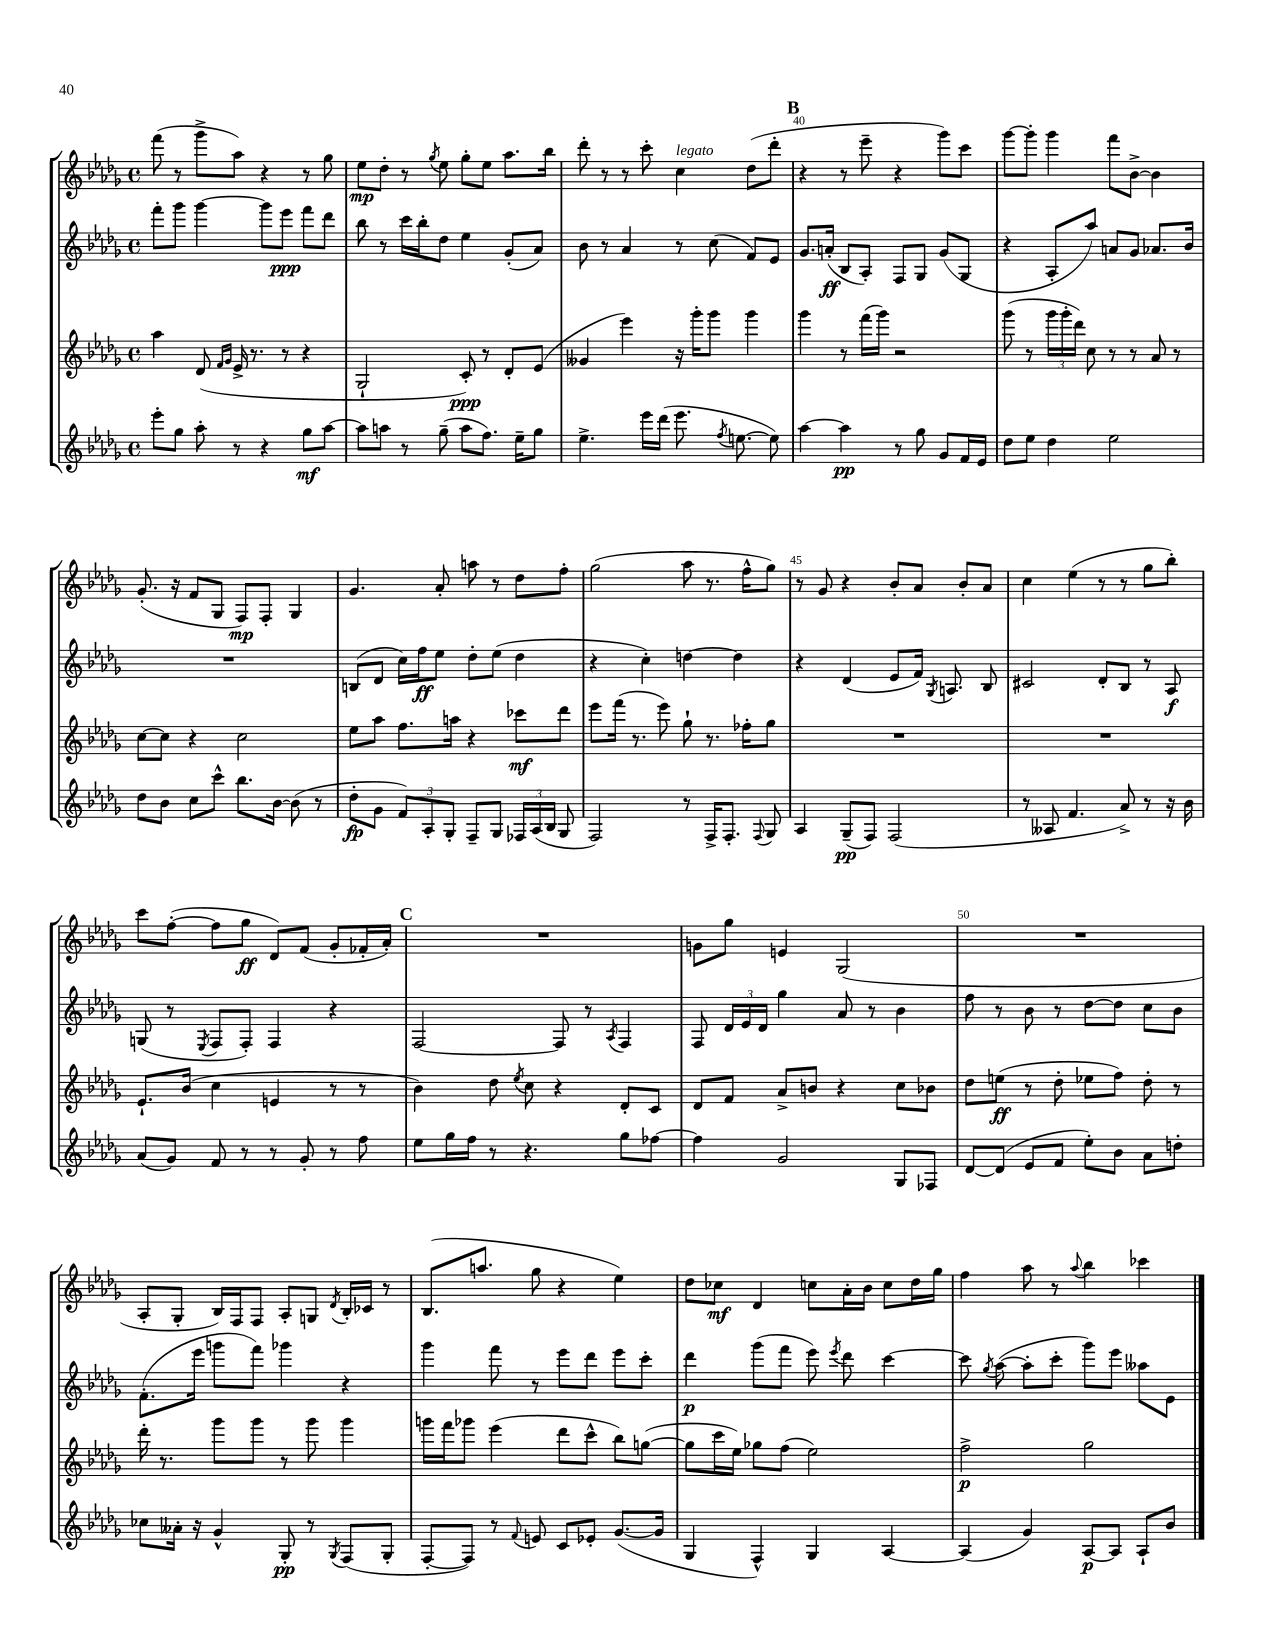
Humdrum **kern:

**kern	**kern	**kern	**kern
*staff4	*staff3	*staff2	*staff1
*clefG2	*clefG2	*clefG2	*clefG2
*k[b-e-a-d-g-]	*k[b-e-a-d-g-]	*k[b-e-a-d-g-]	*k[b-e-a-d-g-]
*M4/4	*M4/4	*M4/4	*M4/4
*met(c)	*met(c)	*met(c)	*met(c)
8eee-'	4aa-	8fff'	(8fff
8gg-	.	8ggg-	8r
8aa-'	(8d-	[4ggg-	8ggg-^
.	16qqf	.	.
.	16qqg-	.	.
8r	16e-^	.	8aa-)
.	8.r	.	.
4r	.	8ggg-]	4r
.	8r	8eee-	.
8gg-	4r	8fff	8r
[8aa-	.	8ddd-	8gg-
=	=	=	=
8aa-]	2G-`	8bb-	8ee-
8aa	.	8r	8dd-'
8r	.	16ccc	8r
.	.	16bb-'	.
.	.	.	8qgg-
(8gg-~	.	8dd-	8ee-
8aa	8c')	4ee-	8gg-'
8.ff)	8r	.	8ee-
.	8d-'	(8g-'	8.aa-
16ee-~	.	.	.
8gg-	(8e-	8a-)	.
.	.	.	16bb-
=	=	=	=
4.ee-^	4g--	8b-	8ddd-'
.	.	8r	8r
.	4eee-)	4a-	8r
16eee-	.	.	8ccc'
(16ddd-	.	.	.
8.eee-	16r	8r	4cc
.	16ggg-'	.	.
.	8ggg-	(8cc	.
8qff	.	.	.
[8.ee	.	.	.
.	4ggg-	8f)	(8dd-
8ee])	.	8e-	8ddd-'
=	=	=	=
[4aa-	4ggg-	8.g-	4r
.	.	(16a'	.
4aa-]	8r	8B-	8r
.	(16fff	8A-')	8eee-~
.	16ggg-)	.	.
8r	2r	8F	4r
8gg-	.	8G-	.
8g-	.	(8g-	8ggg-)
16f	.	8G-	8ccc
16e-	.	.	.
=	=	=	=
8dd-	(8ggg-	4r	[8ggg-
8ee-	8r	.	8ggg-']
4dd-	24ggg-	8A-'	4ggg-
.	24ggg-'	.	.
.	24ddd-)	.	.
.	8cc	8aa-)	.
2ee-	8r	8a	8fff
.	8r	8g-	[8b-^
.	8a-	8.a-	4b-]
.	8r	.	.
.	.	16b-	.
=	=	=	=
8dd-	[8cc	1r	(8.g-'
8b-	8cc]	.	.
.	.	.	16r
8cc	4r	.	8f
8ccc^^	.	.	8G-
8.bb-	2cc	.	8F)
.	.	.	8F'
[16b-	.	.	.
(8b-]	.	.	4G-
8r	.	.	.
=	=	=	=
8dd-'	8ee-	(8B	4.g-
8g-	8aa-	8d-	.
12f)	8.ff	16cc)	.
.	.	16ff	.
12A-'	.	.	.
.	.	8ee-	8a-'
12G-'	.	.	.
.	16aa	.	.
8F~	4r	8dd-'	8aa
8G-	.	(8ee-	8r
24F-	8ccc-	4dd-	8dd-
(24A-	.	.	.
24B-	.	.	.
8G-	8ddd-	.	8ff'
=	=	=	=
2F)	8eee-	4r	(2gg-
.	(16fff	.	.
.	8.r	.	.
.	.	4cc')	.
.	8eee-)	.	.
8r	8gg-`	[4dd	8aa-
16F^	8.r	.	8.r
8.F'	.	.	.
.	.	4dd]	.
.	16ff-'	.	16ff^^
8qqF	.	.	.
8G-	8gg-	.	8gg-)
=	=	=	=
4A-	1r	4r	8r
.	.	.	8g-
(8G-~	.	(4d-	4r
8F)	.	.	.
(2F	.	8e-	8b-'
.	.	16f)	8a-
.	.	8qG-	.
.	.	8.A	.
.	.	.	8b-'
.	.	8B-	8a-
=	=	=	=
8r	1r	2c#	4cc
8A--	.	.	.
4.f	.	.	(4ee-
.	.	8d-'	8r
8a-^)	.	8B-	8r
8r	.	8r	8gg-
16r	.	8A-	8bb-')
16b-	.	.	.
=	=	=	=
(8a-	8.e-`	(8G	8ccc
8g-)	.	8r	([8ff'
.	(16b-	.	.
.	.	8qE-	.
8f	4cc	8F	8ff]
8r	.	8F')	8gg-
8r	4e	4F	8d-)
8g-'	.	.	(8f
8r	8r	4r	8g-'
8ff	8r	.	16f-'
.	.	.	16a-')
=	=	=	=
8ee-	4b-)	[2F	1r
16gg-	.	.	.
16ff	.	.	.
8r	8dd-	.	.
.	8qee-	.	.
4.r	8cc	.	.
.	4r	8F]	.
.	.	8r	.
.	.	8qA-	.
8gg-	8d-'	4F	.
[8ff-	8c	.	.
=	=	=	=
4ff-]	8d-	8F	8g
.	8f	24d-	8gg-
.	.	24e-	.
.	.	24d-	.
2g-	8a-^	4gg-	4e
.	8b	.	.
.	4r	8a-	(2G-
.	.	8r	.
8G-	8cc	4b-	.
8F-	8b-	.	.
=	=	=	=
[8d-	8dd-	8ff	1r
(8d-]	(8ee	8r	.
8e-	8r	8b-	.
8f	8dd-'	8r	.
8ee-')	8ee-	[8dd-	.
8b-	8ff)	8dd-]	.
8a-	8dd-'	8cc	.
8dd'	8r	8b-	.
=	=	=	=
8cc-	16ddd-'	(8.f'	8A-'
.	8.r	.	.
16a--'	.	.	8G-'
16r	.	16eee-	.
4g-^^	8ggg-	8ggg	16B-)
.	.	.	16F
.	8ggg-	8fff)	8F
8G-'	8r	4ggg-	8A-'
8r	8ggg-	.	8G
8qG-	.	.	8qd-
(8F	4ggg-	4r	16B-'
.	.	.	16c-
8G-'	.	.	8r
=	=	=	=
[8F'	16ggg	4ggg-	(8.B-
.	16fff	.	.
8F])	8ggg-	.	.
.	.	.	8.aa
8r	(4eee-	8fff	.
8qqf	.	.	.
8e	.	8r	8gg-
8c	8ddd-	8eee-	4r
8e-'	8ccc^^	8ddd-	.
([8.g-	8bb-)	8eee-	4ee-)
.	([8gg	8ccc'	.
16g-]	.	.	.
=	=	=	=
4G-	8gg]	4ddd-	8dd-
.	16ccc	.	8cc-
.	16ee-)	.	.
4F^^)	8gg-	(8ggg-	4d-
.	(8ff	8fff	.
4G-	2ee-)	8eee-)	8cc
.	.	8qeee-	.
.	.	8ddd-	16a-'
.	.	.	16b-
[4A-	.	[4ccc	8cc
.	.	.	16dd-
.	.	.	16gg-
=	=	=	=
(4A-]	2ff^	8ccc]	4ff
.	.	8qgg-	.
.	.	([8aa-	.
4g-)	.	8aa-']	8aa-
.	.	8ccc'	8r
.	.	.	8qqaa-
[8A-	2gg-	8ggg-)	4bb-
8A-]	.	8eee-	.
8A-`	.	8aa--	4ccc-
8b-	.	8e-	.
==	==	==	==
*-	*-	*-	*-
